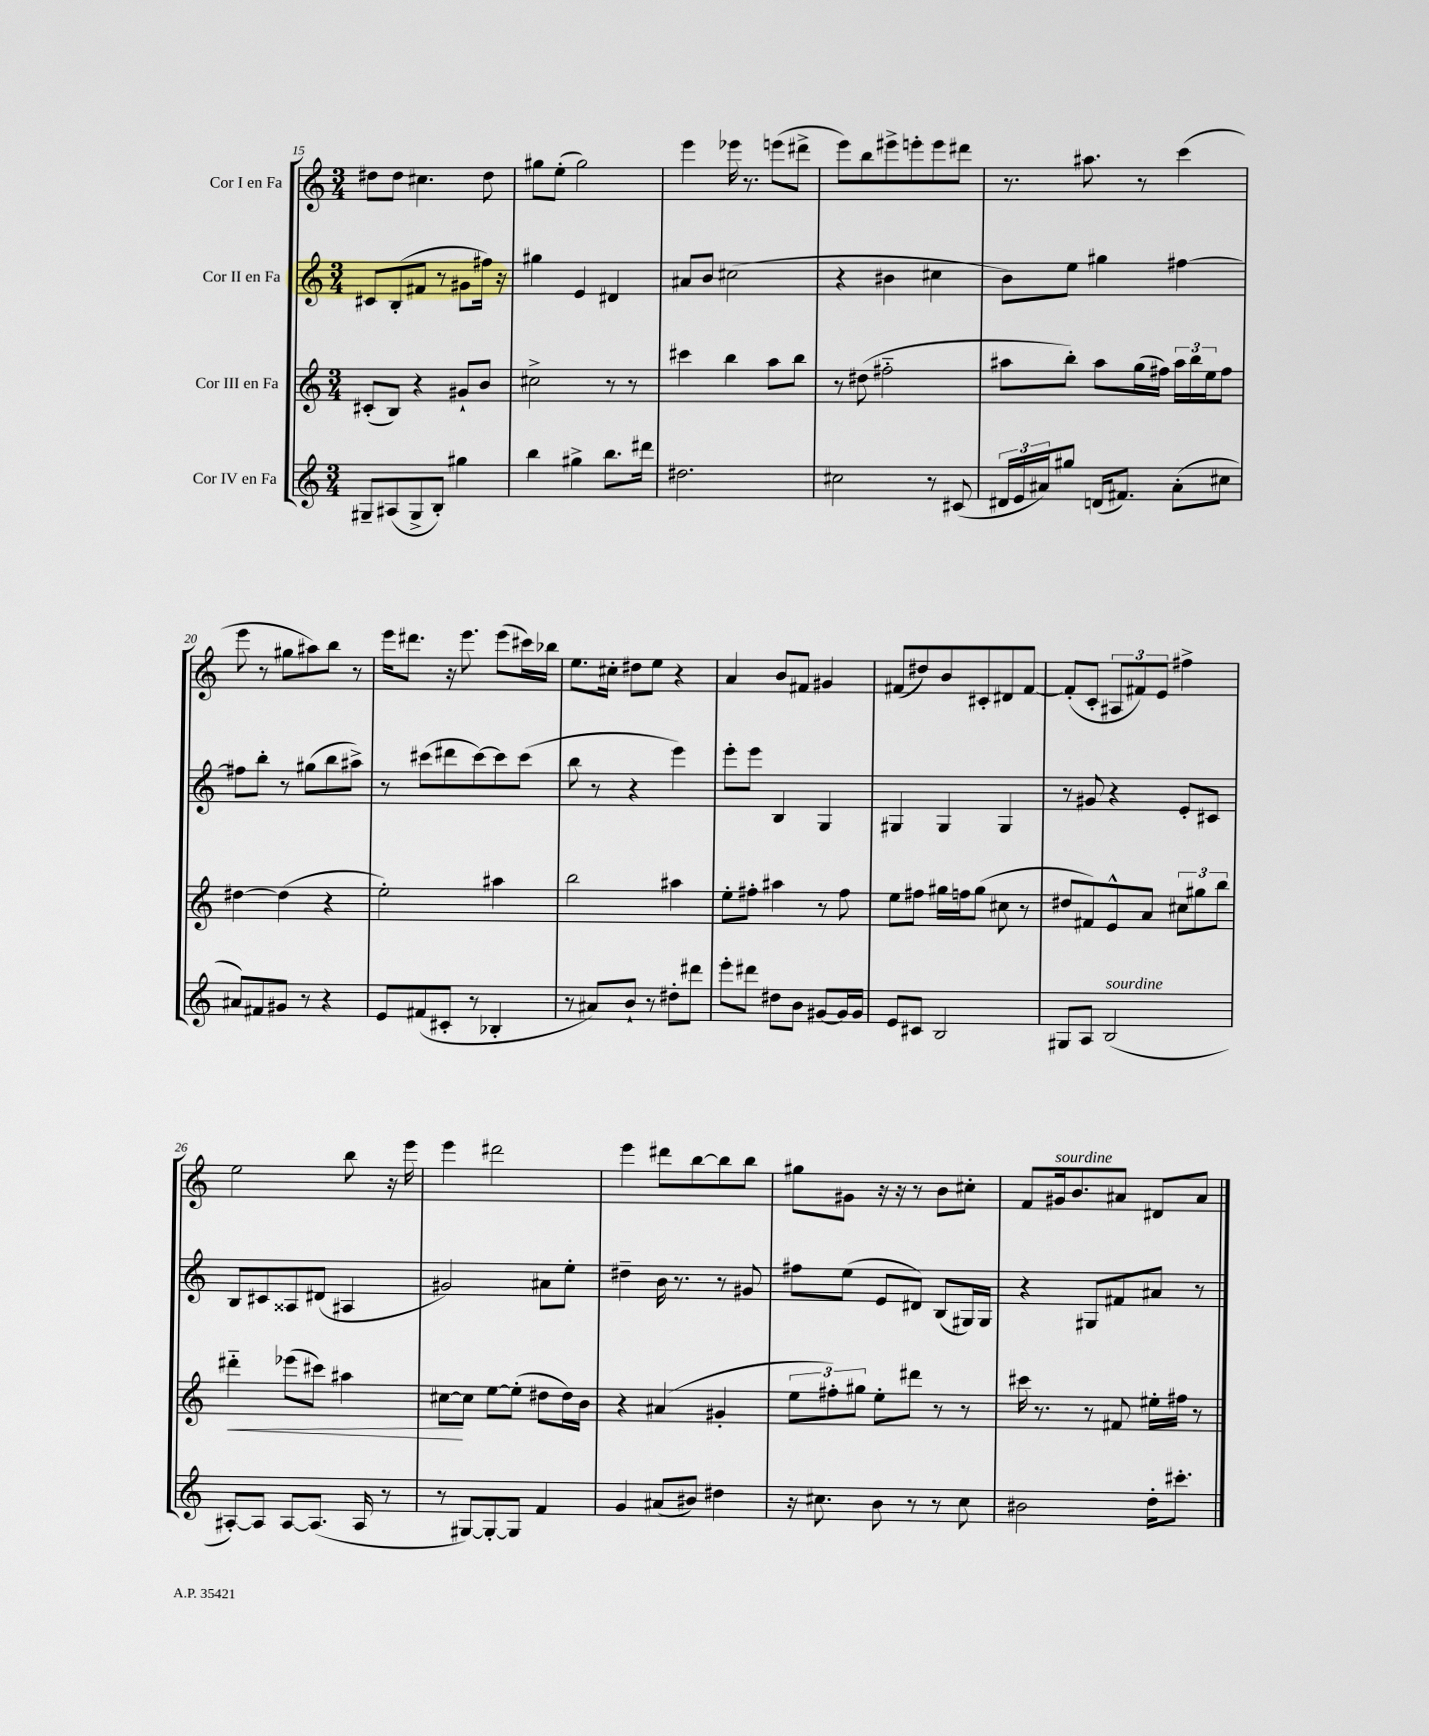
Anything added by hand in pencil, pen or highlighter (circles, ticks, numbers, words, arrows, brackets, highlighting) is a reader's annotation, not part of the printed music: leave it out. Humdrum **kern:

**kern	**kern	**kern	**kern
*staff4	*staff3	*staff2	*staff1
*clefG2	*clefG2	*clefG2	*clefG2
*k[]	*k[]	*k[]	*k[]
*M3/4	*M3/4	*M3/4	*M3/4
8G#~	(8c#'	8c#	8dd#
(8A#	8B)	(8B'	8dd#
8G#^	4r	8f#	4.cc#
8B')	.	8r	.
4gg#	8g#`	8g#	.
.	8b	16ff#)	8dd#
.	.	16r	.
=	=	=	=
4bb	2cc#^	4gg#	8gg#
.	.	.	(8ee'
4gg#^	.	4e	2gg#)
8.bb	8r	4d#	.
.	8r	.	.
16ddd#	.	.	.
=	=	=	=
2.dd#	4ccc#	8a#	4eee
.	.	8b	.
.	4bb	(2cc#	16eee-
.	.	.	8.r
.	8aa	.	(8eee
.	8bb	.	8ddd#^
=	=	=	=
2cc#	8r	4r	8eee)
.	(8dd#	.	8bb
.	2ff#'~	4b#	8eee#^
.	.	.	8eee'
8r	.	4cc#	8eee
(8c#	.	.	8ddd#
=	=	=	=
24d#	8aa#	8b)	8.r
24e	.	.	.
24a#)	.	.	.
8gg#	8bb')	8ee	.
.	.	.	8.aa#
(16d	8aa#	4gg#	.
8.f#)	.	.	.
.	(16gg	.	8r
.	16ff#)	.	.
(8a#'	24aa#	[4ff#	(4ccc
.	24bb	.	.
.	24ee	.	.
8cc#	8ff#	.	.
=	=	=	=
8a#)	[4dd#	8ff#]	8eee
8f#	.	8bb'	8r
8g#	(4dd#]	8r	8gg#
8r	.	(8gg#	8aa#)
4r	4r	8bb	8bb
.	.	8aa#^)	8r
=	=	=	=
8e	2ee')	8r	16eee
.	.	.	8.ddd#
(8f#	.	(8ccc#	.
8c#'	.	8ddd#	16r
.	.	.	8.eee
8r	.	[8ccc#)	.
4B-'	4aa#	8ccc#]	(8eee
.	.	(8ccc#	16ccc#)
.	.	.	16bb-
=	=	=	=
8r	2bb	8bb	8.ee
8a#)	.	8r	.
.	.	.	16cc#'
8b`	.	4r	8dd#
8r	.	.	8ee
8dd#'	4aa#	4eee)	4r
8ddd#	.	.	.
=	=	=	=
8eee'	8ee'	8eee'	4a
8ddd#	8ff#'	8eee	.
8dd#	4aa#	4B	8b
8b	.	.	8f#
[8g#	8r	4G	4g#
16g#]	8ff#	.	.
16g#	.	.	.
=	=	=	=
8e	8ee	4G#	(8f#
8c#	8ff#	.	8dd#)
2B	16gg#	4G#	8b
.	16ff	.	.
.	(8gg#	.	8c#'
.	8cc#	4G#	8d#
.	8r	.	[8f#
=	=	=	=
8G#	8dd#	8r	(8f#']
8A	8f#)	8g#	8c'
(2B	8e^^	4r	12A#
.	.	.	12f#)
.	8a	.	.
.	.	.	12e
.	12cc#	8e'	4ff#^
.	12gg#	.	.
.	.	8c#	.
.	12bb	.	.
=	=	=	=
[8A#')	4ddd#'~	8B	2ee
8A#]	.	8c#	.
[8A#	(8eee-	8A##	.
(8.A#]	8ccc#)	(8d#	.
.	4aa#	4A#	8bb
16A#	.	.	.
8r	.	.	16r
.	.	.	16eee
=	=	=	=
8r	[8cc#	2g#)	4eee
[8G#)	8cc#]	.	.
8G#'_	[8ee	.	2ddd#
8G#]	(8ee']	.	.
4f	8dd#	8a#	.
.	16dd#)	8ee'	.
.	16b	.	.
=	=	=	=
4g	4r	4dd#~	4eee
(8a#	(4a#	16b	8ddd#
.	.	8.r	.
8b#)	.	.	[8bb
4dd#	4g#'	8r	8bb]
.	.	8g#	8bb
=	=	=	=
16r	12ee	8ff#	8gg#
8.cc#	.	.	.
.	12ff#')	.	.
.	.	(8ee	8g#
.	12gg#	.	.
8b	8ee'	8e	16r
.	.	.	16r
8r	8ddd#	8d#)	8r
8r	8r	(8B	8b
8cc#	8r	16G#)	8cc#'
.	.	16G#	.
=	=	=	=
2b#	16ccc#	4r	8f
.	8.r	.	.
.	.	.	16g#
.	.	.	8.b
.	8r	8G#	.
.	8f#	8f#	8a#
16dd'	16ee#'	8a#	8d#
8.ccc#'	16ff#	.	.
.	8r	8r	8a#
==	==	==	==
*-	*-	*-	*-
